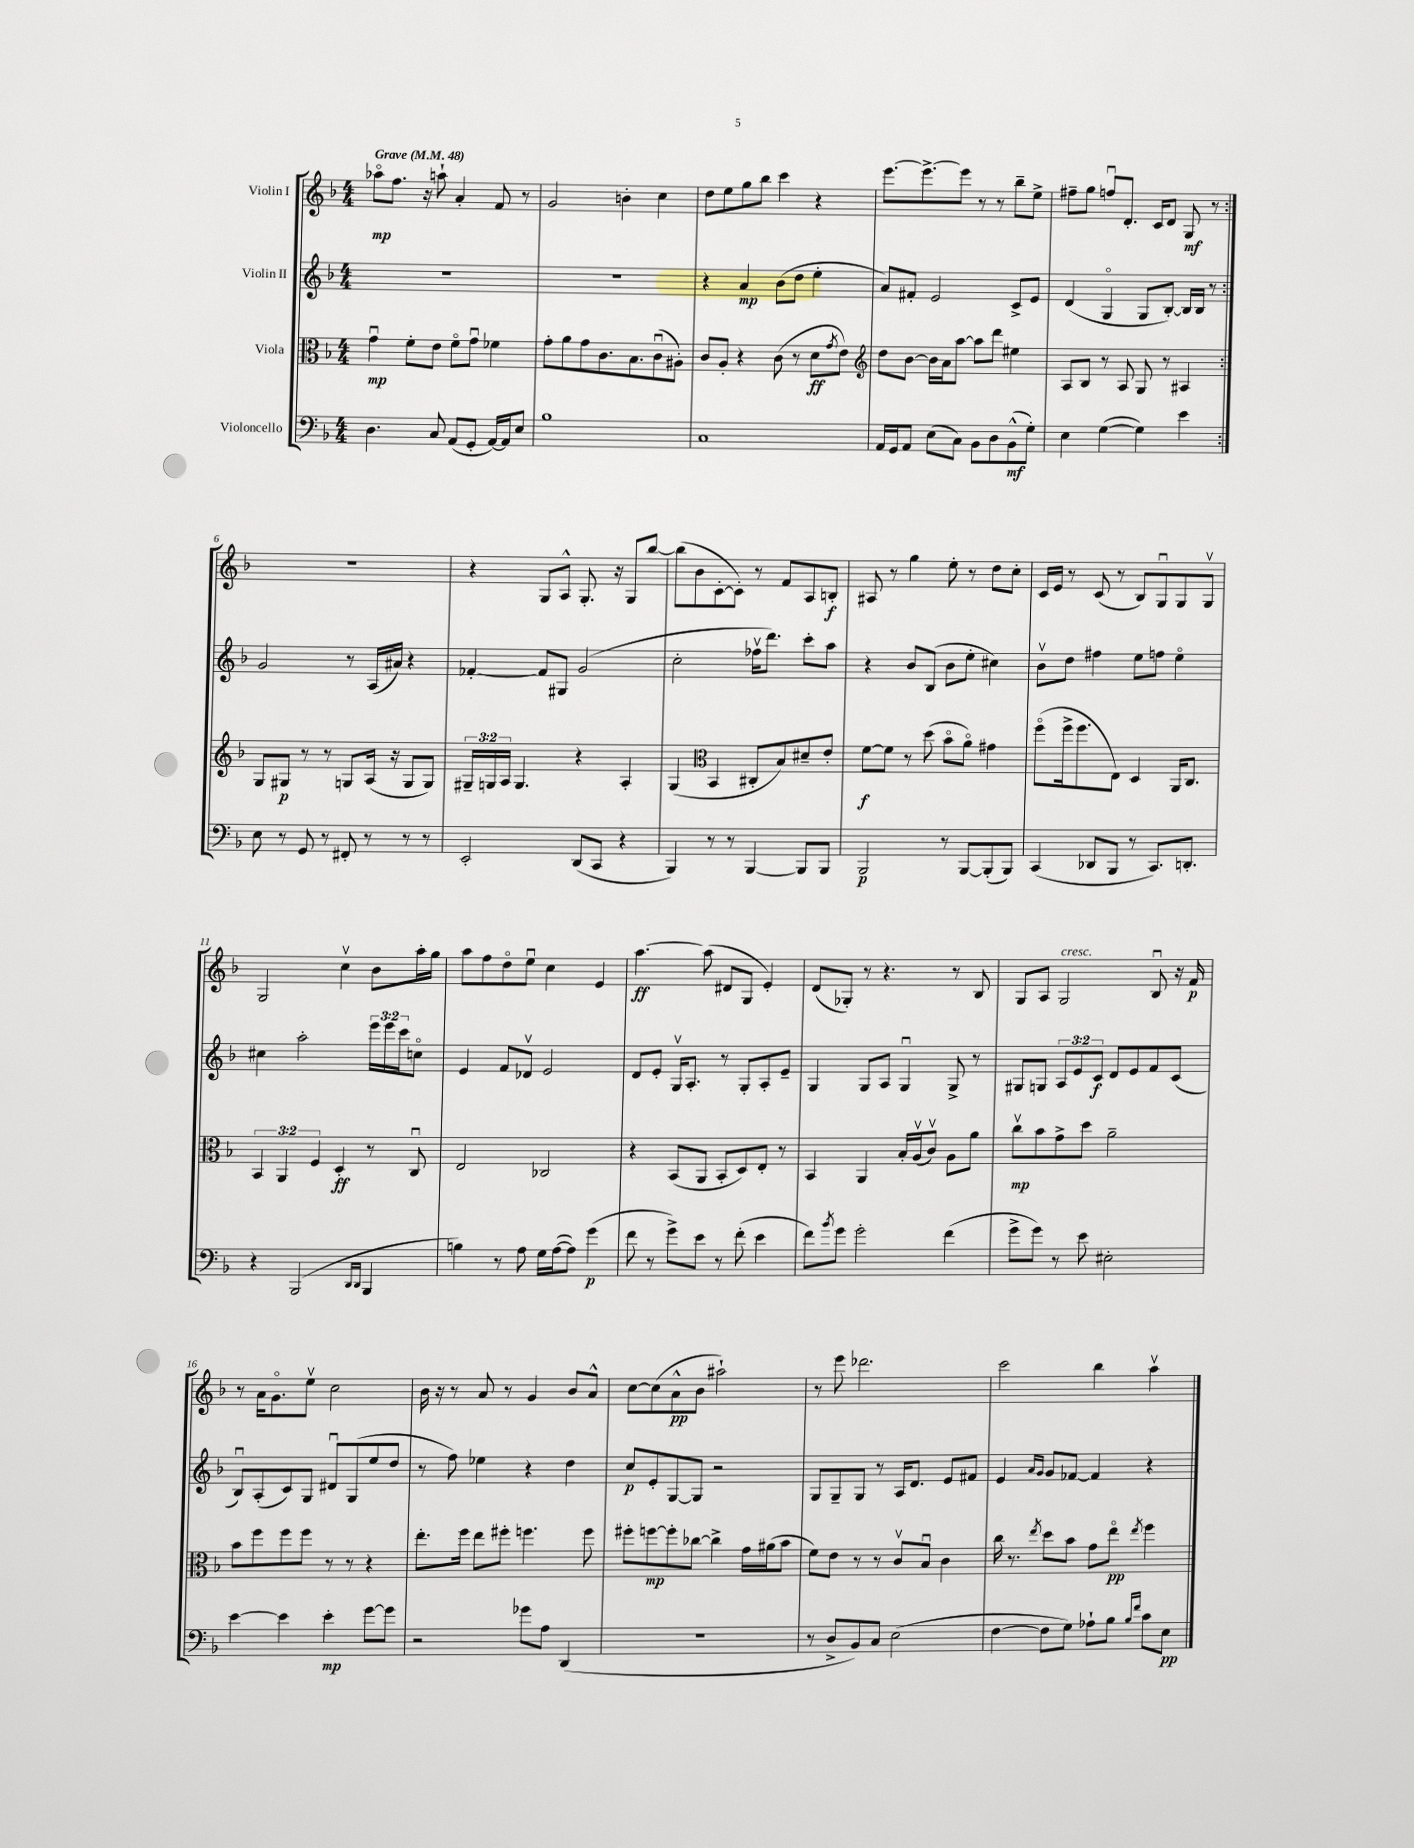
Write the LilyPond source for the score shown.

<<
\new StaffGroup <<
\new Staff = "s0" \with { instrumentName = "Violin I" } {
    \clef treble \key f \major \numericTimeSignature \time 4/4 \tempo "Grave" 4 = 48
    \repeat volta 2 { aes''8\flageolet\mp f''8. r16 a''8-! a'4-. f'8 r8 |
    g'2 b'4-. c''4 |
    d''8 e''8 g''8 bes''8 c'''4 r4 |
    e'''8.~ e'''8.~-> e'''8 r8 r8 bes''8-- e''8-> |
    fis''8-- g''8 f''8\downbow d'8.-. c'16 d'8 g8\mf r8 | }
    r1 |
    r4 g8 a8-^ g8.-. r16 g8 bes''8~ |
    bes''8( bes'8 c'8~-. c'8-.) r8 f'8 a8 b8-.\f |
    ais8 r8 g''4 e''8-. r8 d''8 c''8-. |
    c'16 e'16 r8 c'8( r8 bes8) g8\downbow g8 g8\upbow |
    g2 c''4\upbow bes'8 a''16-. g''16 |
    a''8 f''8 d''8\flageolet e''8\downbow c''4 e'4 |
    a''4.~\ff a''8( dis'8 g8 e'4-.) |
    d'8( ges8-.) r8 r4. r8 bes8 |
    g8 a8 g2^\markup { \italic "cresc." } bes8\downbow r16 f'16\p |
    r8 a'16 g'8.\flageolet e''8\upbow c''2 |
    bes'16 r16 r8 a'8 r8 g'4 bes'8 a'8-^ |
    c''8~ c''8( a'8-^\pp bes'8 ais''2-!) |
    r8 e'''8 des'''2. |
    c'''2 bes''4 a''4\upbow \bar "|." |
}
\new Staff = "s1" \with { instrumentName = "Violin II" } {
    \clef treble \key f \major \numericTimeSignature \time 4/4 \override Staff.TupletNumber.text = #tuplet-number::calc-fraction-text
    \repeat volta 2 { R1 |
    R1 |
    r4 a'4\mp bes'8( d''8 e''4-. |
    a'8) fis'8-. e'2 c'8-> e'8 |
    d'4( g4\flageolet g8 bes8~-.) bes16 bes16 r8 | }
    g'2 r8 a16( ais'16) r4 |
    fes'4~-. fes'8 gis8 g'2( |
    c''2-. fes''16\upbow d'''8.) c'''8-. a''8 |
    r4 bes'8 bes8( bes'8 e''8-. cis''4) |
    bes'8\upbow d''8 fis''4 e''8 f''8 e''4\flageolet |
    cis''4 a''2-. \tuplet 3/2 { e'''16 e'''16 c'''16 } c''8\flageolet |
    e'4 f'8 des'8\upbow e'2 |
    d'8 e'8-. g16\upbow a8.-. r8 g8-. a8-. e'8-- |
    g4 g8 a8 g4\downbow g8-> r8 |
    gis8 g8 \tuplet 3/2 { a8 e'8 c'8\f } d'8 e'8 f'8 c'8( |
    bes8\downbow) a8-.( c'8) g8 dis'8\downbow g8( e''8 d''8 |
    r8 f''8) ees''4 r4 d''4 |
    c''8\p e'8-. g8~ g8 r2 |
    g8 g8-- g8 r8 a16 d'8. e'8 fis'8 |
    e'4 \grace { a'16 g'16 } g'8 fes'8~ fes'4 r4 \bar "|." |
}
\new Staff = "s2" \with { instrumentName = "Viola" } {
    \clef alto \key f \major \numericTimeSignature \time 4/4 \override Staff.TupletNumber.text = #tuplet-number::calc-fraction-text
    \repeat volta 2 { g'4\downbow\mp f'8-. e'8 f'8\flageolet g'8\downbow fes'4 |
    g'8-. a'8 g'8 c'8. bes8. c'8\downbow( ais8-.) |
    c'8 a8-. r4 c'8( r8 d'8\ff \acciaccatura { g'8 } e'8) |
    \clef treble d''8 bes'8~ bes'16 a'16 a''8~ a''8 d'''8 eis''4 |
    a8 bes8 r8 a8 g8 r8 ais4 | }
    g8 gis8\p r8 r8 g8 a16( r16 g8 g8) |
    \tuplet 3/2 { gis16-- g16 a16 } g4. r4 a4-. |
    g4( \clef alto bes,4 cis8-. bes8) dis'8-- e'8-. |
    f'8~\f f'8 r8 d''8( bes'8\flageolet a'8\flageolet) gis'4 |
    f''8\flageolet( f''16-> f''8. e8) d4 a,16 c8. |
    \tuplet 3/2 { bes,4 a,4 f4 } d4-.\ff r8 c8\downbow |
    e2 ces2 |
    r4 bes,8( a,8 bes,8-. d8) e8-. r8 |
    bes,4 a,4 bes16-. a16\upbow( c'8\upbow) a8 a'8 |
    c''8\upbow\mp bes'8 g'8-> d''8 a'2-- |
    bes'8 f''8 f''8 f''8 r8 r8 r4 |
    e''8.-. f''16 e''8 fis''8-. f''4. f''8 |
    fis''8-. f''8~\mp f''8-. ces''8~ ces''4-> g'16 ais'16( bes'8 |
    f'8) e'8 r8 r8 c'8\upbow bes8\downbow c'4 |
    c''16 r8. \acciaccatura { e''8 } d''8 bes'8 g'8 e''8\flageolet\pp \acciaccatura { e''8 } f''4 \bar "|." |
}
\new Staff = "s3" \with { instrumentName = "Violoncello" } {
    \clef bass \key f \major \numericTimeSignature \time 4/4
    \repeat volta 2 { d4. c8 a,8( g,8-. a,16~) a,16 e8 |
    bes1 |
    c1 |
    a,16 g,16 a,8 e8( c8) bes,8 d8 bes,8-^\mf( g8-.) |
    e4 g4~( g4) e'4 | }
    e8 r8 g,8 r8 fis,8-. r8 r8 r8 |
    e,2-. d,8( c,8 r4 |
    bes,,4) r8 r8 bes,,4~ bes,,8 bes,,8 |
    bes,,2\p r8 bes,,8~ bes,,8-.( bes,,8) |
    c,4( des,8 bes,,8 r8 c,8.) d,8.-. |
    r4 bes,,2( \grace { d,16 d,16 } bes,,4 |
    b4) r8 a8 g16 a16~( a8) g'4\p( |
    f'8 r8 g'8->) e'8 r8 f'8-.( e'4 |
    f'8) \acciaccatura { bes'8 } g'8 g'2-. f'4( |
    g'8-> g'8) r8 e'8 eis2-. |
    e'4~ e'4 e'4-.\mp g'8~ g'8 |
    r2 ges'8 a8 d,4( |
    R1 |
    r8 d8-> bes,8) c8 e2( |
    f4~ f8 g8) aes8-! bes8 \grace { bes16 f'16 } c'8 e8\pp \bar "|." |
}
>>
>>
